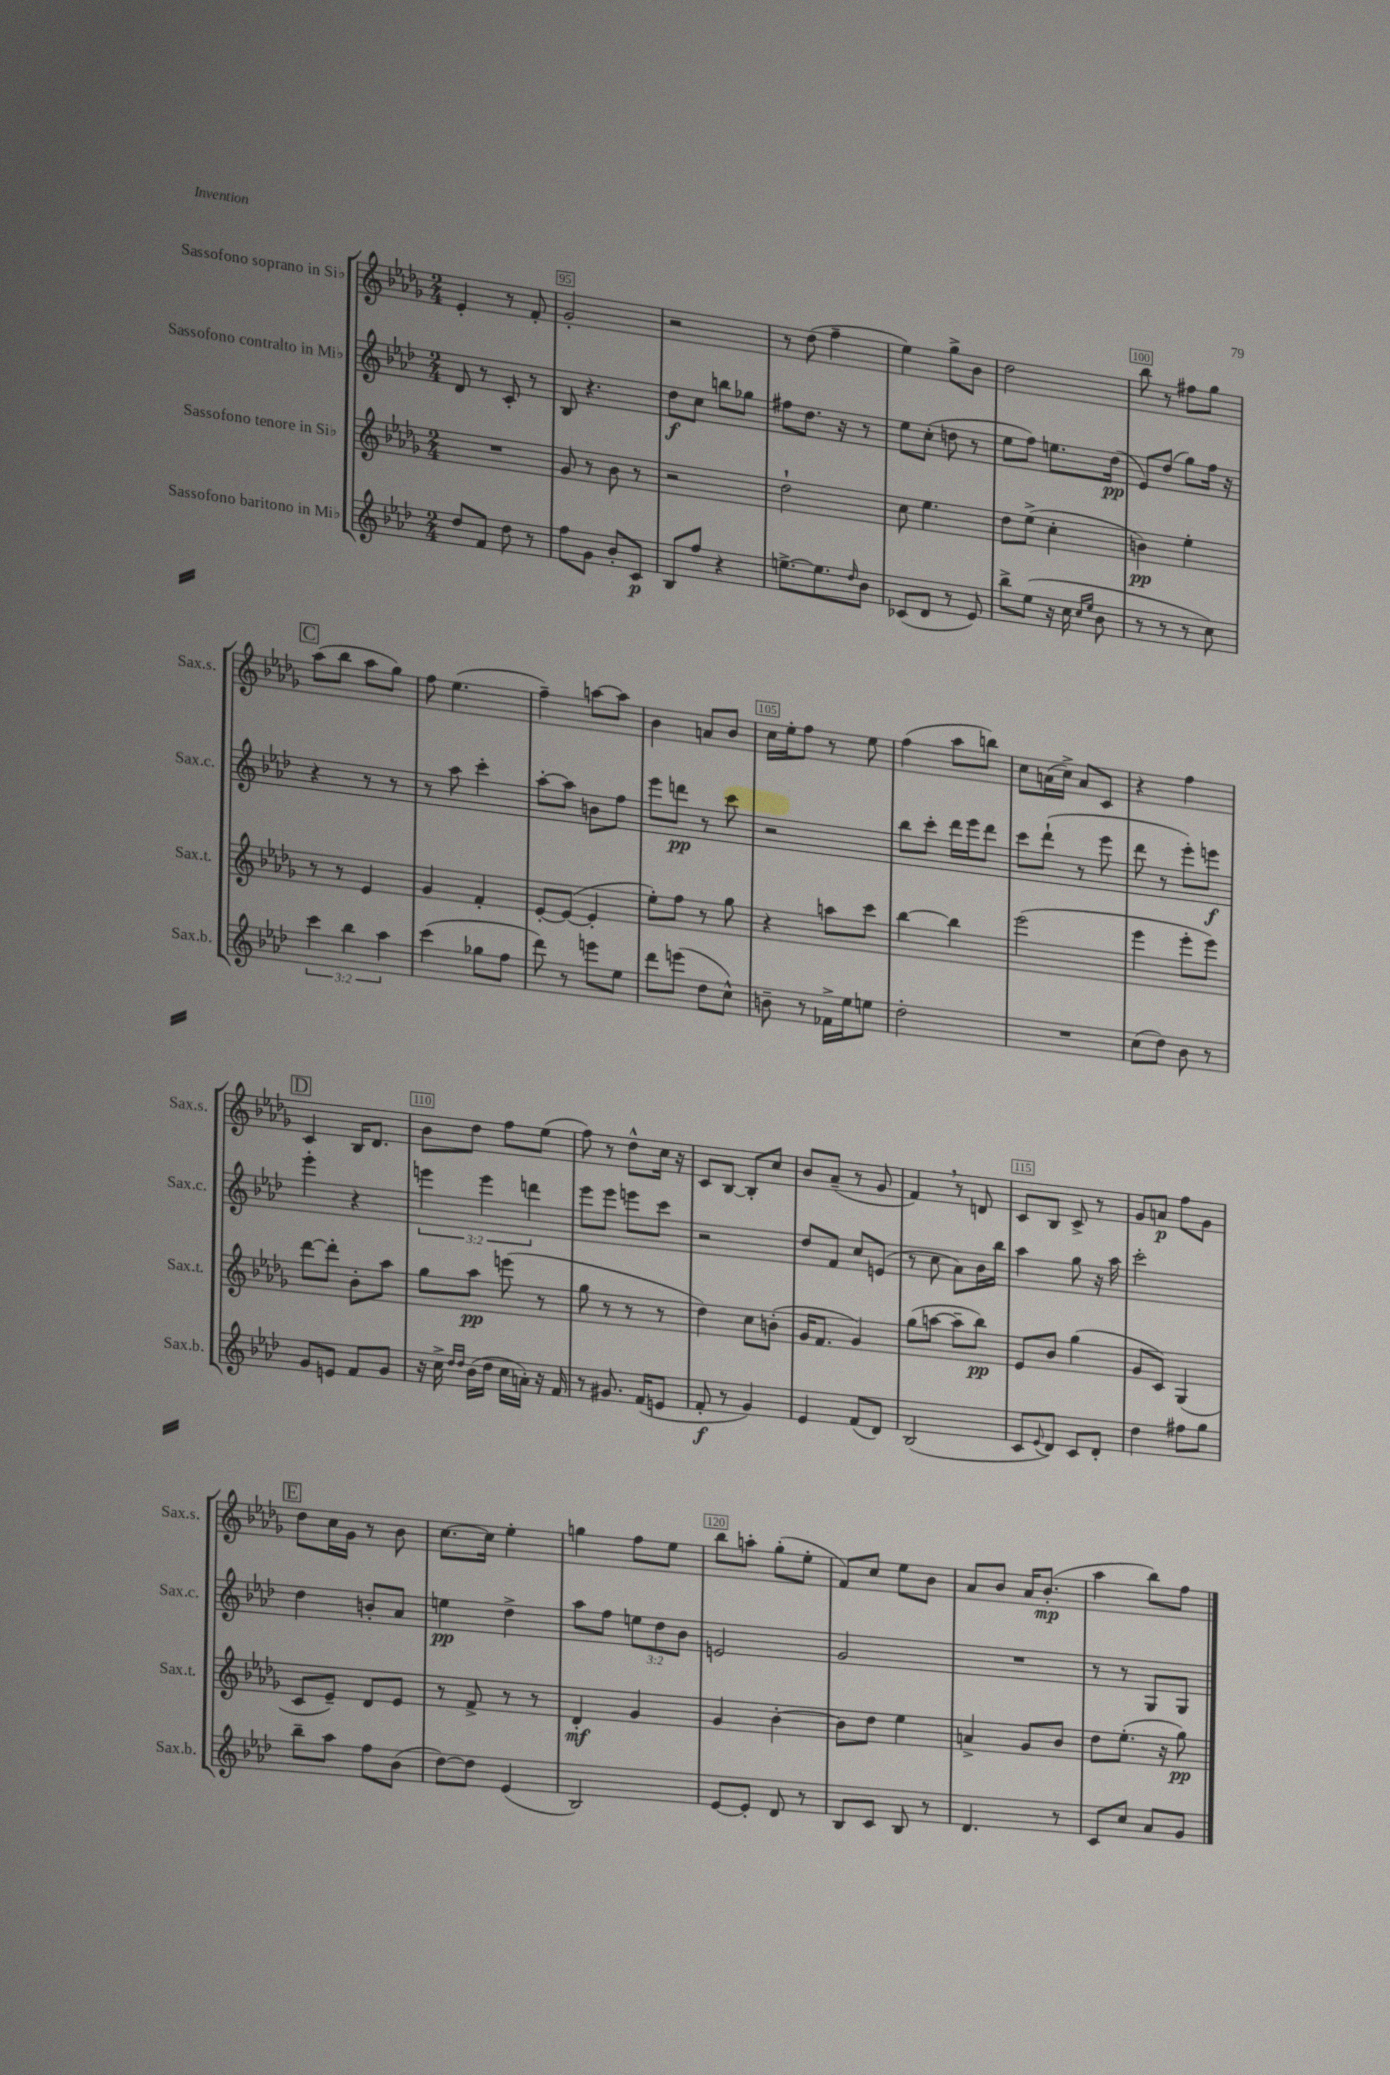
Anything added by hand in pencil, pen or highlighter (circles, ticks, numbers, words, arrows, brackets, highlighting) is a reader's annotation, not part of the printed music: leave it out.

**kern	**kern	**kern	**kern
*staff4	*staff3	*staff2	*staff1
*clefG2	*clefG2	*clefG2	*clefG2
*k[b-e-a-d-]	*k[b-e-a-d-g-]	*k[b-e-a-d-]	*k[b-e-a-d-g-]
*M2/4	*M2/4	*M2/4	*M2/4
8dd-	2r	8d-	4e-'
8f	.	8r	.
8dd-	.	8c'	8r
8r	.	8r	8f'
=	=	=	=
8ff	8g-	8B-	2g-'
8g	8r	4.r	.
8b-'	8b-	.	.
8c	8r	.	.
=	=	=	=
8B-	2r	8dd-	2r
8ff	.	8cc	.
4r	.	8bb	.
.	.	8gg-	.
=	=	=	=
[8.ee^	2dd-`	8ff#	8r
.	.	8.dd-	(8dd-
8.ee]	.	.	.
.	.	.	4ff~
.	.	16r	.
16qqdd-	.	.	.
8b-	.	8r	.
=	=	=	=
(8c-	8cc	8ee-	4ee-)
8d-	4.ee-	(8cc'	.
8r	.	8dd	8gg-^
8e-)	.	8r	8b-
=	=	=	=
8bb-^	8dd-	8ee-	2dd-
(8ee-	(8ee-^	8ff)	.
16r	4cc'	8.ee	.
16cc	.	.	.
16qqcc	.	.	.
16qqee-	.	.	.
8b-	.	.	.
.	.	(16dd-	.
=	=	=	=
8r	4b)	8e-)	8bb-
8r	.	(8dd-	8r
8r	4ee-'	8gg)	8ff#
8cc)	.	16ff	8gg-
.	.	16r	.
=	=	=	=
6ccc	8r	4r	(8aa-
.	8r	.	8bb-
6bb-	.	.	.
.	4e-	8r	8aa-
6aa-	.	.	.
.	.	8r	8gg-)
=	=	=	=
(4ccc	4g-	8r	8ff
.	.	8aa-	(4.ee-
8gg-	4f'	4ccc'	.
8ff	.	.	.
=	=	=	=
8ddd-)	[8e-'	[8aa-'	4ff~)
8r	(8e-_	8aa-]	.
8eee	4e-']	8b	[8aa
8ee-	.	8ff	8aa]
=	=	=	=
8ddd-	8ee-')	8eee-	4b-
(8eee	8ff	8ddd	.
8dd-	8r	8r	8a
8cc^^)	8gg-	8ccc	8b-
=	=	=	=
8b~	4r	2r	16cc
.	.	.	16ee-'
8r	.	.	8ff
16f-^	8aa	.	8r
16ee-	.	.	.
8ee	8ccc	.	8ee-
=	=	=	=
2dd-'	[4bb-	8bb-	(4ff
.	.	8ccc'	.
.	4bb-]	16ddd-	8aa-
.	.	16eee-	.
.	.	8ddd-	8bb)
=	=	=	=
2r	(2eee-	8ccc	8cc
.	.	(8ddd-`	(16a
.	.	.	16cc^)
.	.	8r	8a
.	.	8eee-	8c
=	=	=	=
(8cc	4eee-	8ddd-	4r
8dd-)	.	8r	.
8b-	8eee-'	8eee-')	4ff
8r	8eee-)	8eee	.
=	=	=	=
8g	[8ddd-	4eee-'	4c
8e	8ddd-']	.	.
8f	8b-'	4r	16B-
.	.	.	8.d-
8g	8aa-	.	.
=	=	=	=
16r	8gg-	6eee	8b-
16cc^	.	.	.
16qqdd-	.	.	.
16qqdd-	.	.	.
(16b-	8aa-	.	8dd-
.	.	6eee	.
16dd-	.	.	.
16cc	(8eee	.	8ff
16a')	.	.	.
.	.	6ddd	.
16r	8r	.	(8ee-
16f	.	.	.
=	=	=	=
8r	8gg-	8eee-	8ff)
8.g#	8r	8eee-	8r
.	8r	8eee	8dd-^^
(16f	.	.	.
8e	8r	8ccc	16cc
.	.	.	16r
=	=	=	=
8f'	4dd-)	2r	8c
8r	.	.	[8B-
4g)	8cc	.	8B-']
.	(8b'	.	8cc
=	=	=	=
4e-	16g-	8dd-	8b-
.	8.f	.	.
.	.	8f	(8a-~
(8f	4g-)	8cc	8r
8d-)	.	(8e	8g-
=	=	=	=
(2B-	(8gg-	8r	4f)
.	[8aa	8cc	.
.	8aa~]	8a-)	8r
.	8bb-)	16b-	8d
.	.	16bb-	.
=	=	=	=
8c	8e-	4aa-	8c
8qqe-	.	.	.
8d-)	8b-	.	8B-
8c	(4gg-	8gg	8c^
8d-'	.	16r	8r
.	.	16aa-	.
=	=	=	=
4dd-	8g-	2ccc'	8g-
.	8c)	.	8a
8ff#	(4G-	.	8ff
8gg	.	.	8g-
=	=	=	=
8bb-~	8c	4dd-	8dd-
8aa-	8e-~)	.	16cc
.	.	.	16g-
8ff	8d-	8b'	8r
(8b-	8e-	8a-	8b-
=	=	=	=
[8dd-)	8r	4ee	[8.cc
8dd-]	8f^	.	.
.	.	.	16cc]
(4e-	8r	4dd-^	4ee-'
.	8r	.	.
=	=	=	=
2B-)	4d-'	8aa-	4gg
.	.	8ff	.
.	4g-	12ee	8ff
.	.	12dd-	.
.	.	.	8ee-
.	.	12b-	.
=	=	=	=
[8e-	4g-	2e	8bb-
8e-']	.	.	8aa'
8d-	[4b-'	.	(8gg-'
8r	.	.	8ee-'
=	=	=	=
8B-	8b-]	2g	8f)
8c	8dd-	.	8cc
8B-	4ee-	.	8ee-
8r	.	.	8b-
=	=	=	=
4.d-	4a^	2r	8a-
.	.	.	8b-
.	8g-	.	16a-
.	.	.	(8.b-'
8r	8b-	.	.
=	=	=	=
8c	8dd-	8r	4aa-
8cc	(8.ee-'	8r	.
8a-	.	8G	8bb-)
.	16r	.	.
8g	8gg-)	8G	8ff
==	==	==	==
*-	*-	*-	*-
